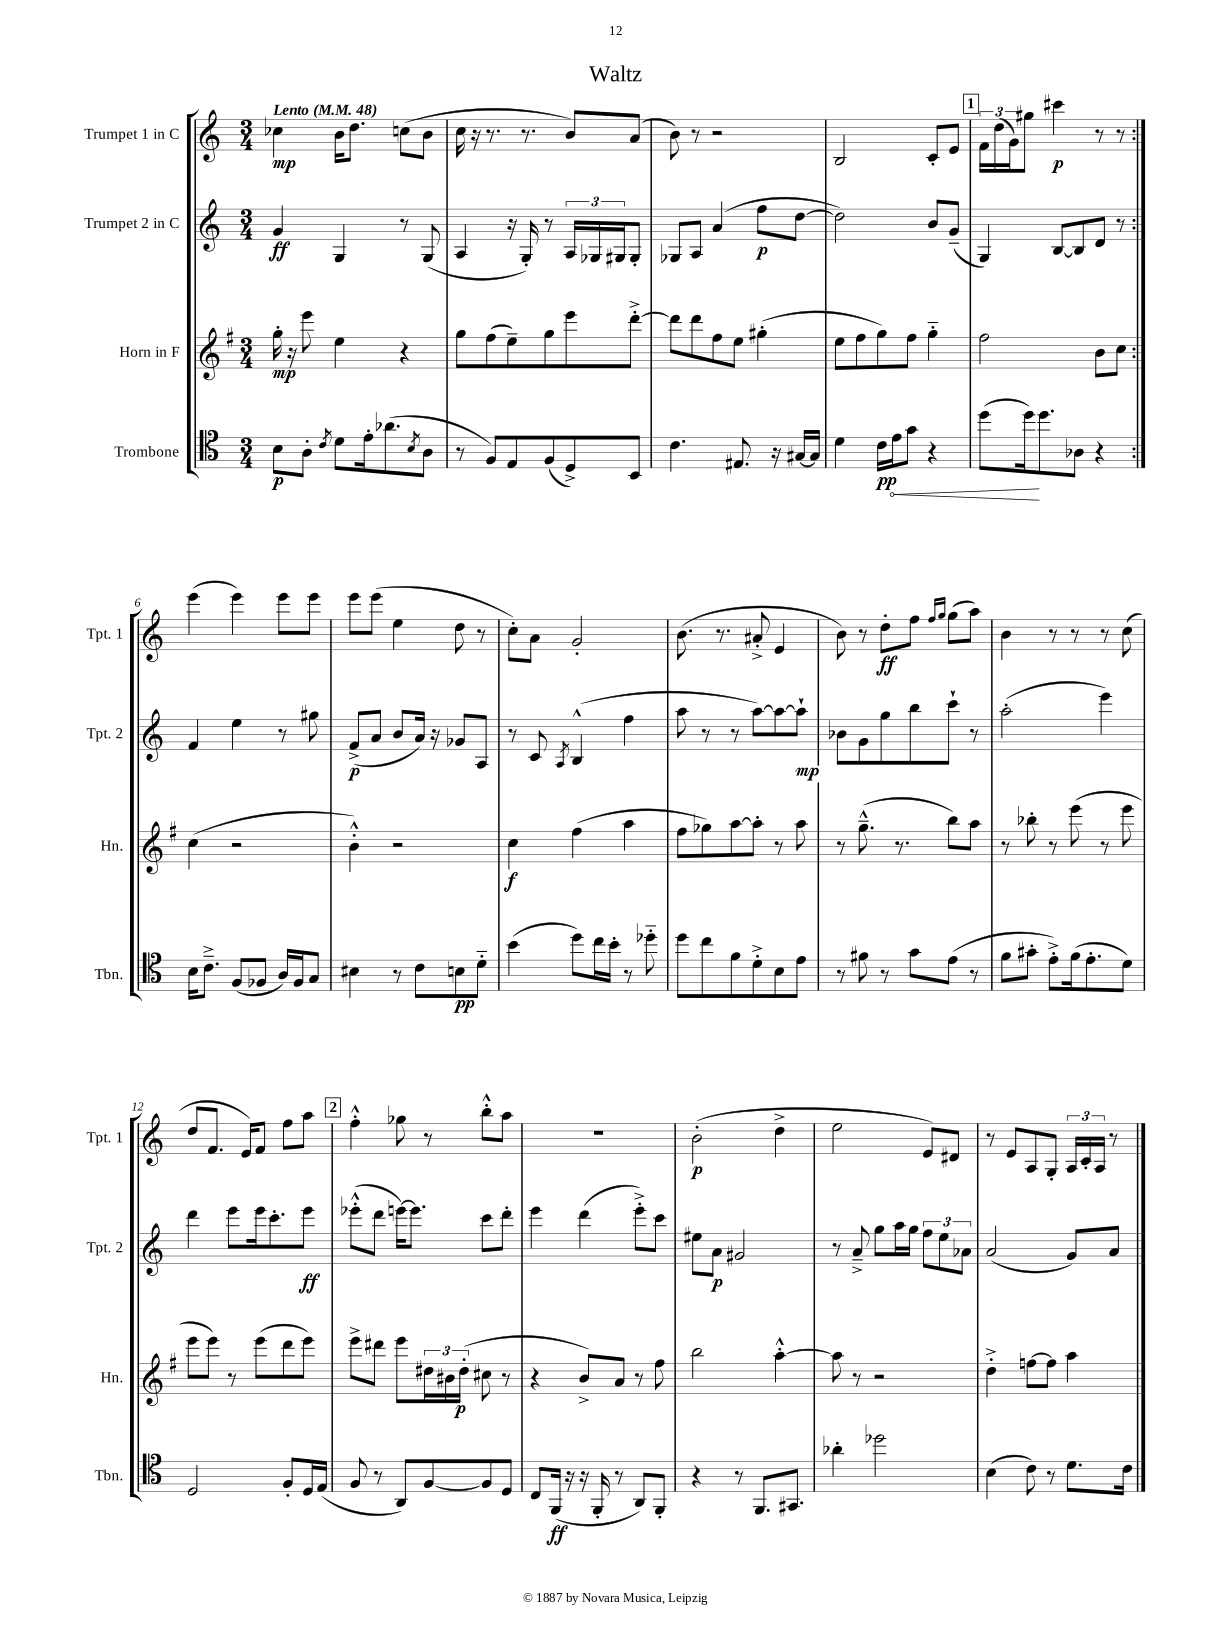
\header { title = "Waltz" }
<<
\new StaffGroup <<
\new Staff = "s0" \with { instrumentName = "Trumpet 1 in C" shortInstrumentName = "Tpt. 1" } {
    \clef treble \key c \major \numericTimeSignature \time 3/4 \tempo "Lento" 4 = 48
    \repeat volta 2 { ces''4\mp b'16 d''8. c''8( b'8 |
    c''16 r16 r8. r8. b'8) a'8( |
    b'8) r8 r2 |
    b2 c'8-. e'8 |
    \mark \markup { \box "1" } \tuplet 3/2 { f'16 d''16( g'16) } gis''8 cis'''4\p r8 r8 | }
    e'''4( e'''4) e'''8 e'''8 |
    e'''8 e'''8( e''4 d''8 r8 |
    c''8-.) a'8 g'2-. |
    b'8.( r8. ais'8-.-> e'4 |
    b'8) r8 d''8-.\ff f''8 \grace { f''16 g''16 } g''8( a''8) |
    b'4 r8 r8 r8 c''8( |
    d''8 f'8. e'16) f'8 f''8 a''8 |
    \mark \markup { \box "2" } f''4-.-^ ges''8 r8 b''8-.-^ a''8 |
    R2. |
    b'2-.\p( d''4-> |
    e''2 e'8) dis'8 |
    r8 e'8 a8 g8-. \tuplet 3/2 { a16 c'16-. a16 } r8 \bar "|." |
}
\new Staff = "s1" \with { instrumentName = "Trumpet 2 in C" shortInstrumentName = "Tpt. 2" } {
    \clef treble \key c \major \numericTimeSignature \time 3/4
    \repeat volta 2 { g'4\ff g4 r8 g8( |
    a4 r16 g16-.) r8 \tuplet 3/2 { a16 ges16 gis16 } gis8-. |
    ges8 a8 a'4( f''8\p d''8~ |
    d''2) b'8 g'8--( |
    \mark \markup { \box "1" } g4) b8~ b8 d'8 r8 | }
    f'4 e''4 r8 gis''8 |
    f'8->\p( a'8 b'8 a'16) r16 ges'8 a8 |
    r8 c'8 \acciaccatura { a8 } b4-^( f''4 |
    a''8 r8 r8 a''8~) a''8~ a''8-!\mp |
    bes'8 g'8 g''8 b''8 c'''8-! r8 |
    a''2-.( e'''4) |
    d'''4 e'''8 e'''16 c'''8.-. e'''8\ff |
    \mark \markup { \box "2" } ees'''8-.-^( d'''8 e'''16~) e'''8. c'''8 d'''8-. |
    e'''4 d'''4( e'''8-.->) c'''8 |
    eis''8 a'8\p gis'2 |
    r8 a'8---> g''8 a''16 g''16 \tuplet 3/2 { f''8 e''8 aes'8 } |
    a'2( g'8) a'8 \bar "|." |
}
\new Staff = "s2" \with { instrumentName = "Horn in F" shortInstrumentName = "Hn." } {
    \clef treble \key g \major \numericTimeSignature \time 3/4
    \repeat volta 2 { g''16-.\mp r16 e'''8 e''4 r4 |
    g''8 fis''8( e''8--) g''8 e'''8 d'''8~-.-> |
    d'''8 d'''8 fis''8 e''8 gis''4-.( |
    e''8 fis''8 g''8) fis''8 g''4-_ |
    \mark \markup { \box "1" } fis''2 b'8 c''8 | }
    c''4( r2 |
    b'4-.-^) r2 |
    c''4\f fis''4( a''4 |
    fis''8 ges''8) a''8~ a''8-. r8 a''8 |
    r8 g''8.---^( r8. b''8) a''8 |
    r8 bes''8-. r8 e'''8( r8 e'''8 |
    e'''8 e'''8) r8 e'''8( d'''8 e'''8) |
    \mark \markup { \box "2" } e'''8-> dis'''8 e'''8 \tuplet 3/2 { dis''16 bis'16 dis''16-.\p( } cis''8 r8 |
    r4 b'8->) a'8 r8 fis''8 |
    b''2 a''4~-.-^ |
    a''8 r8 r2 |
    d''4-.-> f''8~ f''8 a''4 \bar "|." |
}
\new Staff = "s3" \with { instrumentName = "Trombone" shortInstrumentName = "Tbn." } {
    \clef tenor \key c \major \numericTimeSignature \time 3/4
    \repeat volta 2 { b8\p a8-. \acciaccatura { c'8 } d'8 e'16-. aes'8.( \acciaccatura { b8 } a8 |
    r8 f8) e8 f8( d8->) b,8 |
    c'4. eis8. r16 gis16~ gis16 |
    d'4 c'16\pp \once \override Hairpin.circled-tip = ##t e'16\< g'8 r4 |
    \mark \markup { \box "1" } d''8( d''16\!) d''8. aes8 r4 | }
    b16 c'8.---> f8( fes8 a16) fes16 g8 |
    bis4 r8 c'8 b8\pp d'8-_ |
    b'4( d''8) c''16 b'16-. r8 des''8-_ |
    d''8 c''8 f'8 d'8-.-> b8 e'8 |
    r8 fis'8 r8 g'8 e'8( r8 |
    f'8 gis'8-. e'8-.->) f'16( e'8.-. d'8) |
    d2 f8-. d16 e16( |
    \mark \markup { \box "2" } f8 r8 a,8) f8~ f8 d8 |
    c8 f,16\ff( r16 r16 f,16-. r8 a,8) f,8-. |
    r4 r8 f,8. gis,8. |
    aes'4-. des''2 |
    b4( c'8) r8 d'8. c'16 \bar "|." |
}
>>
>>
